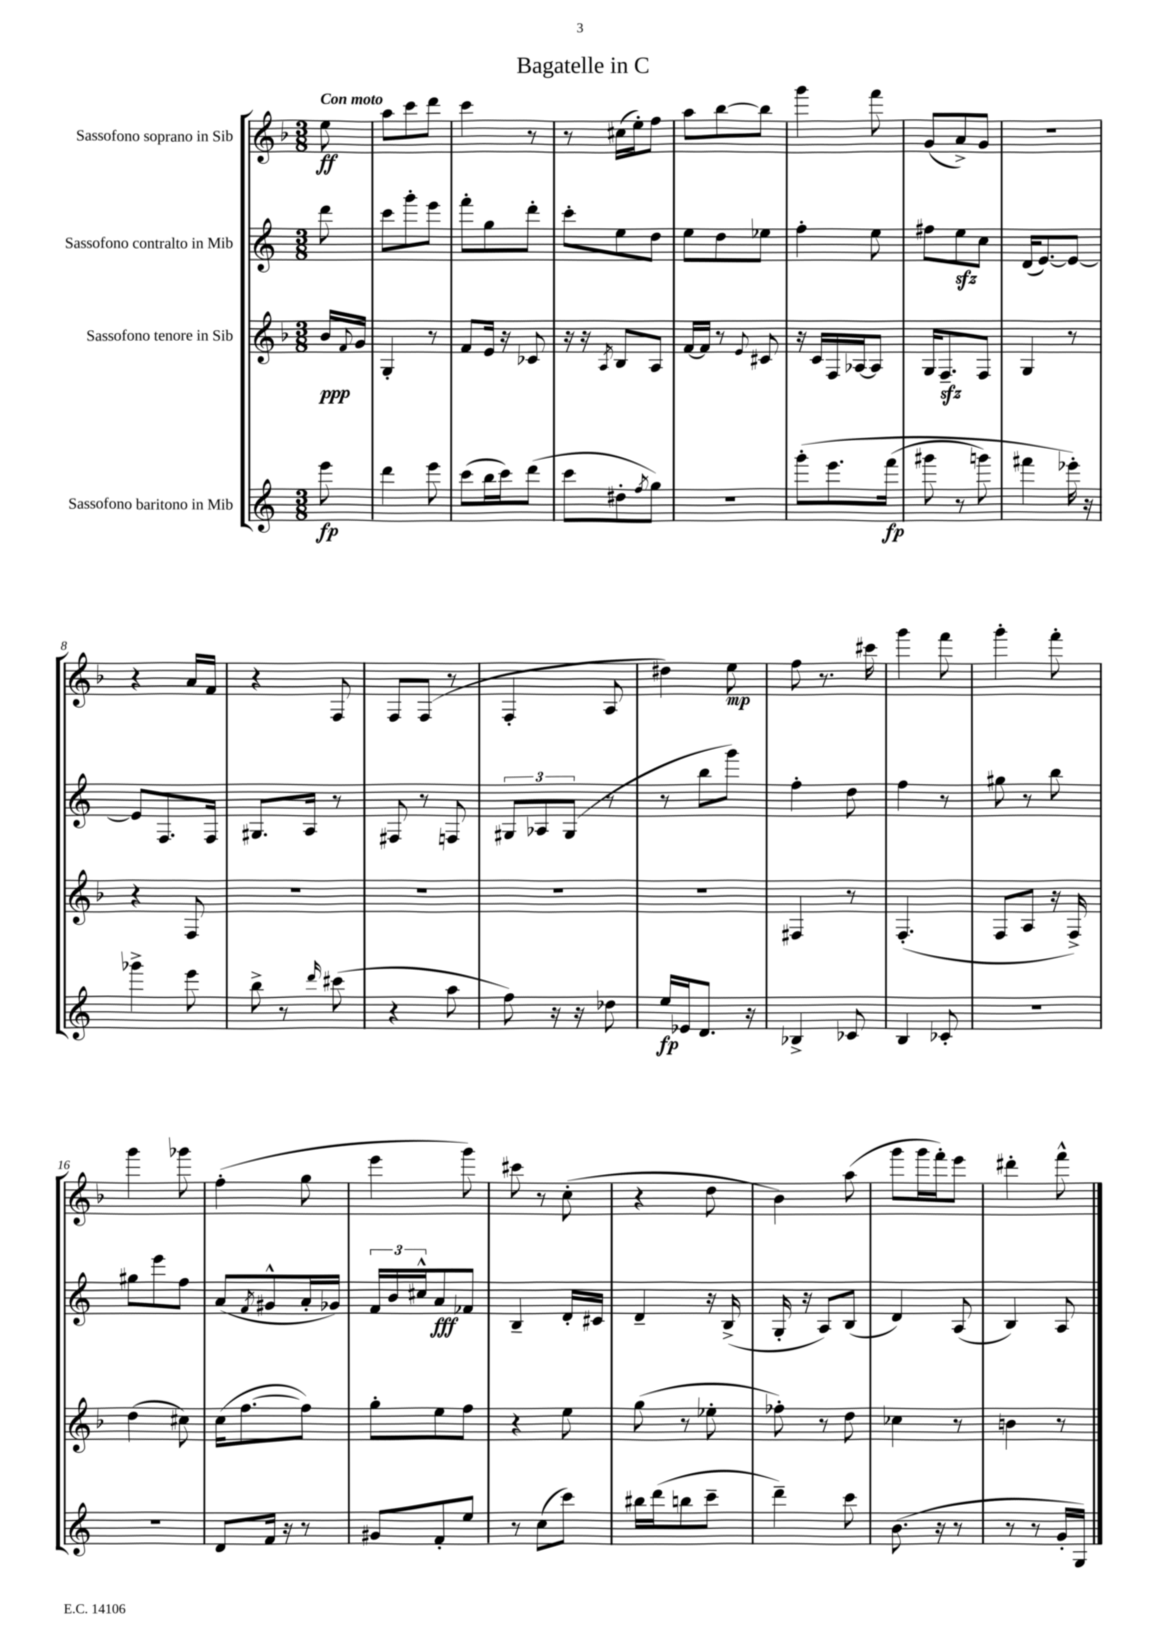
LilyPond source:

\header { title = "Bagatelle in C" }
<<
\new StaffGroup <<
\new Staff = "s0" \with { instrumentName = "Sassofono soprano in Sib" } {
    \clef treble \key f \major \numericTimeSignature \time 3/8 \partial 8 \tempo "Con moto"
    e''8\ff |
    a''8 c'''8 d'''8 |
    c'''4 r8 |
    r8 cis''16( e''16-.) f''8 |
    a''8 bes''8~ bes''8 |
    g'''4 f'''8 |
    g'8( a'8->) g'8 |
    R4. |
    r4 a'16 f'16 |
    r4 f8 |
    f8 f8( r8 |
    f4-. a8 |
    dis''4) e''8\mp |
    f''8 r8. cis'''16 |
    g'''4 f'''8 |
    g'''4-. f'''8-. |
    g'''4 ges'''8 |
    f''4-.( g''8 |
    e'''4 g'''8) |
    cis'''8 r8 c''8-.( |
    r4 d''8 |
    bes'4) a''8( |
    g'''8 g'''16 f'''16-.) e'''8 |
    dis'''4-. f'''8-^ \bar "|." |
}
\new Staff = "s1" \with { instrumentName = "Sassofono contralto in Mib" } {
    \clef treble \key c \major \numericTimeSignature \time 3/8 \partial 8
    d'''8 |
    c'''8 g'''8-. e'''8 |
    f'''8-. g''8 d'''8-. |
    c'''8-. e''8 d''8 |
    e''8 d''8 ees''8 |
    f''4-. e''8 |
    fis''8 e''8\sfz c''8 |
    d'16( e'8.~) e'8~ |
    e'8 f8. f16 |
    gis8. a16 r8 |
    fis8 r8 f8 |
    \tuplet 3/2 { gis8 aes8 gis8( } r8 |
    r8 b''8 g'''8) |
    f''4-. d''8 |
    f''4 r8 |
    gis''8 r8 b''8 |
    gis''8 e'''8 f''8 |
    a'8( \acciaccatura { f'8 } gis'8-^ a'16-. ges'16) |
    \tuplet 3/2 { f'16 b'16 cis''16-^ } a'8\fff fes'8 |
    b4-- d'16-. cis'16 |
    d'4-- r16 b16->( |
    g16-. r16 a8) b8( |
    d'4) a8( |
    b4) a8 \bar "|." |
}
\new Staff = "s2" \with { instrumentName = "Sassofono tenore in Sib" } {
    \clef treble \key f \major \numericTimeSignature \time 3/8 \partial 8
    bes'16\ppp \appoggiatura { f'8 } g'16 |
    g4-. r8 |
    f'8 e'16 r16 ces'8 |
    r16 r16 \acciaccatura { a8 } bes8 a8 |
    f'16~ f'16 r8 \appoggiatura { e'8 } cis'8 |
    r16 c'16 f16 aes16~ aes8 |
    g16 f8.--\sfz f8 |
    g4 r8 |
    r4 f8 |
    R4. |
    R4. |
    R4. |
    R4. |
    fis4 r8 |
    f4.-.( |
    f8 a8 r16 f16->) |
    d''4( cis''8) |
    c''16( f''8.~ f''8) |
    g''8-. e''8 f''8 |
    r4 e''8 |
    g''8( r8 ees''8-. |
    fes''8-.) r8 d''8 |
    ces''4 r8 |
    b'4 r8 \bar "|." |
}
\new Staff = "s3" \with { instrumentName = "Sassofono baritono in Mib" } {
    \clef treble \key c \major \numericTimeSignature \time 3/8 \partial 8
    e'''8\fp |
    d'''4 e'''8 |
    c'''8( b''16 c'''16) d'''8( |
    c'''8 dis''8-. \acciaccatura { f''8 } g''8) |
    R4. |
    g'''8-.\( e'''8. f'''16\fp( |
    gis'''8 r8 g'''8) |
    fis'''4 ees'''16-.\) r16 |
    ges'''4-> e'''8 |
    b''8-> r8 \grace { d'''16 } cis'''8( |
    r4 a''8 |
    f''8) r16 r16 des''8 |
    e''16\fp ees'16 d'8. r16 |
    bes4-> ces'8 |
    b4 ces'8-. |
    R4. |
    R4. |
    d'8 f'16 r16 r8 |
    gis'8 f'8-. e''8 |
    r8 c''8( c'''8) |
    bis''16 d'''16( b''8 c'''8-- |
    d'''4--) c'''8 |
    b'8.( r16 r8 |
    r8 r8 g'16-. g16) \bar "|." |
}
>>
>>
